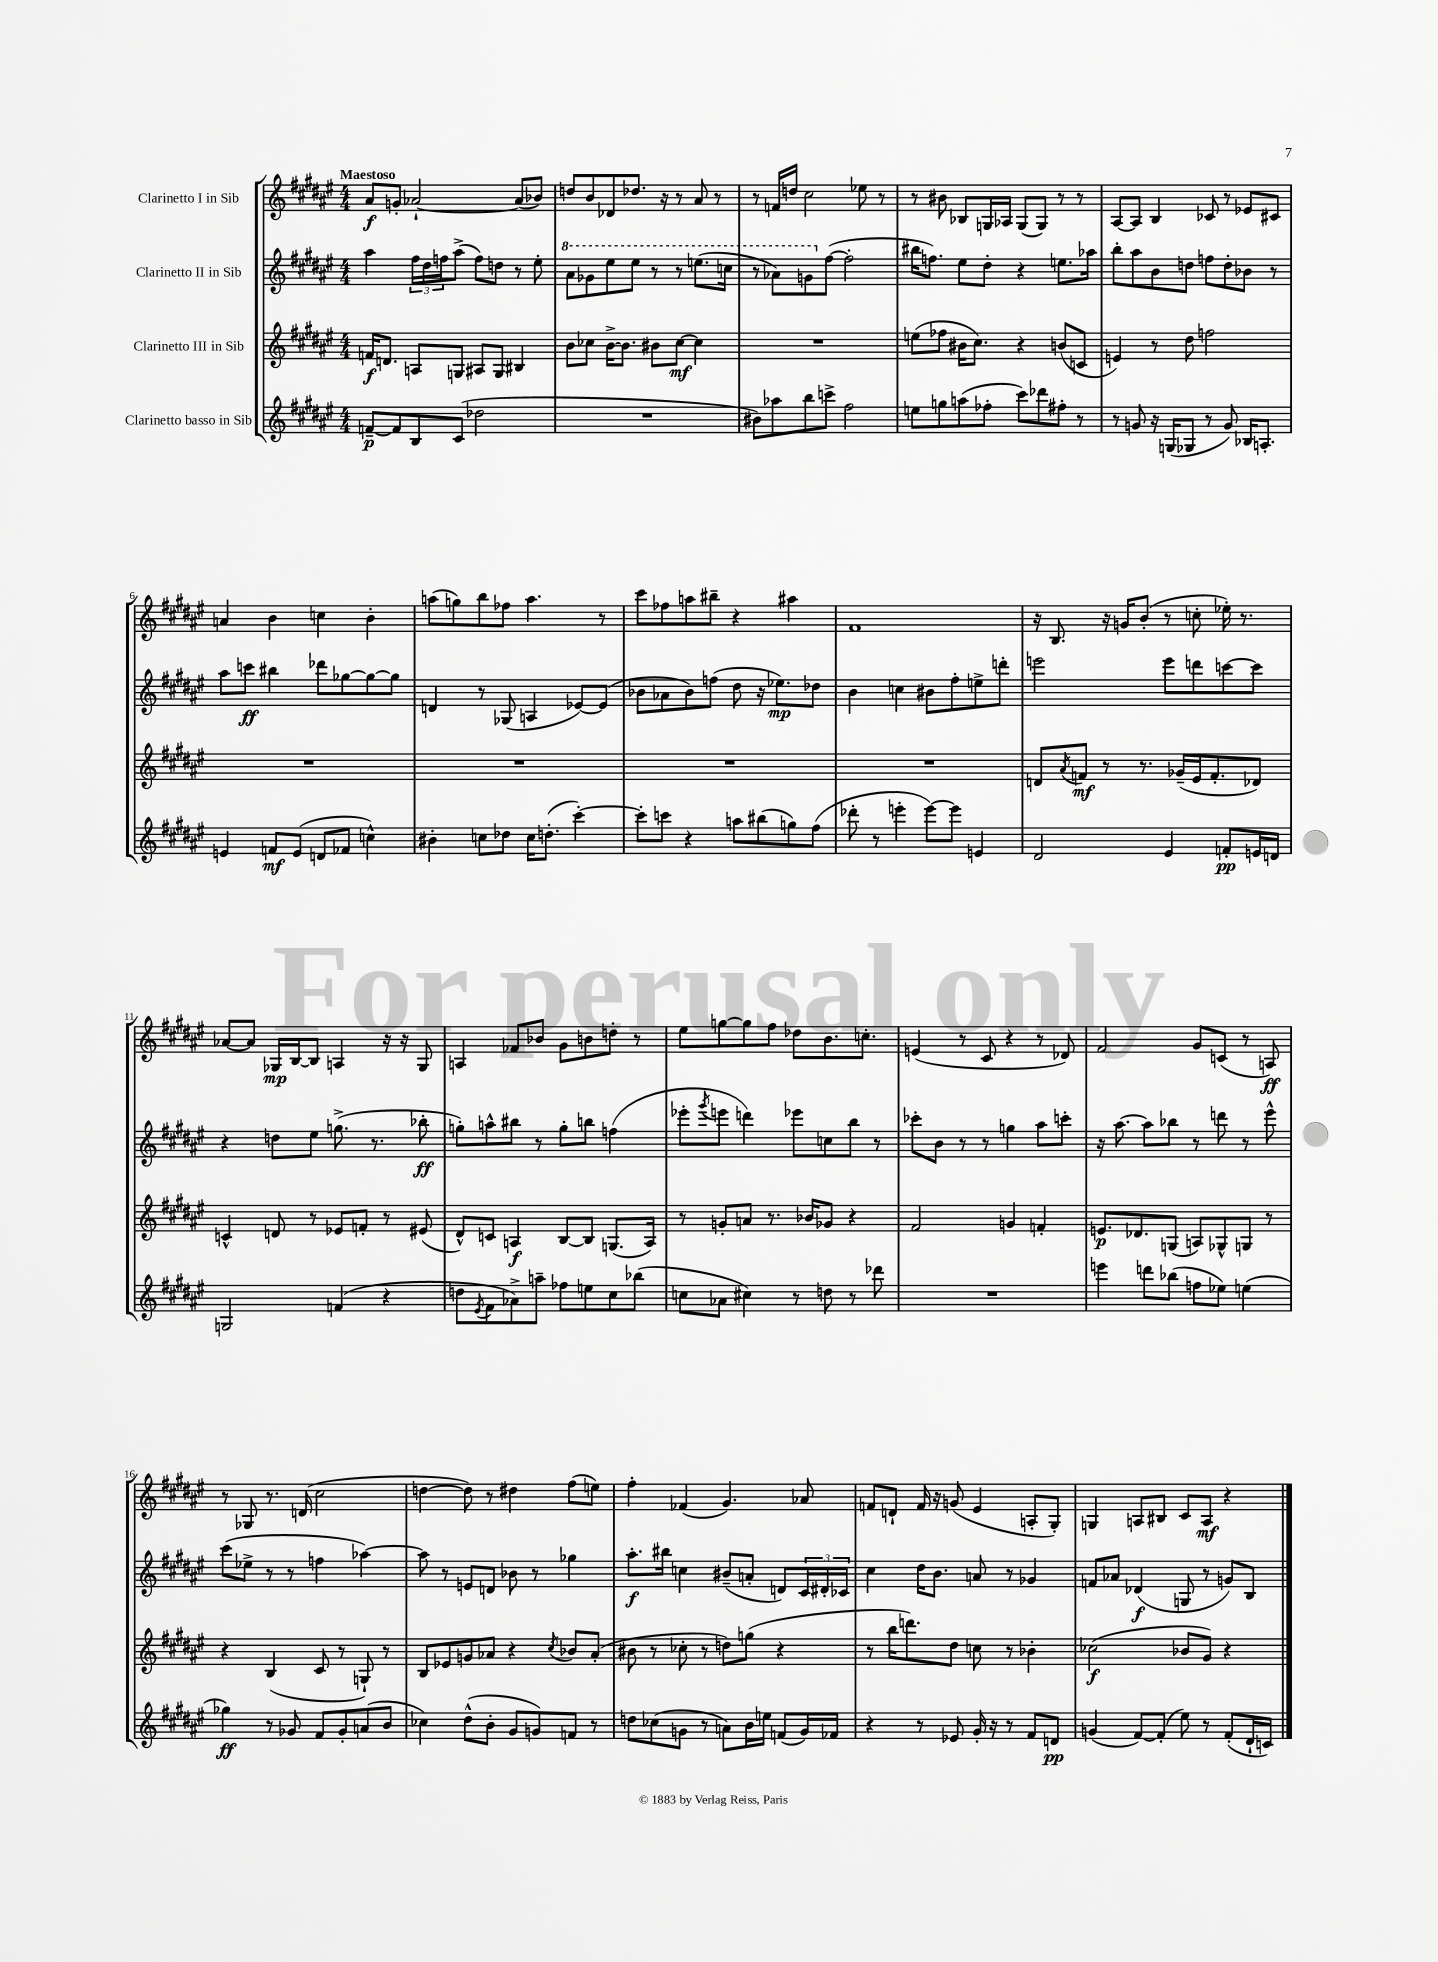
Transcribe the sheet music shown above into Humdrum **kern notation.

**kern	**dynam	**kern	**dynam	**kern	**dynam	**kern	**dynam
*part4	*part4	*part3	*part3	*part2	*part2	*part1	*part1
*staff4	*staff4	*staff3	*staff3	*staff2	*staff2	*staff1	*staff1
*I"Clarinetto basso in Sib	*	*I"Clarinetto III in Sib	*	*I"Clarinetto II in Sib	*	*I"Clarinetto I in Sib	*
*clefG2	*	*clefG2	*	*clefG2	*	*clefG2	*
*k[f#c#g#d#a#e#]	*	*k[f#c#g#d#a#e#]	*	*k[f#c#g#d#a#e#]	*	*k[f#c#g#d#a#e#]	*
*M4/4	*	*M4/4	*	*M4/4	*	*M4/4	*
=1	=1	=1	=1	=1	=1	=1	=1
!	!	!	!	!	!	!LO:TX:a:B:t=Maestoso	!
[8fn~/L	p	16fn/KL	f	4aa#\	.	8a#/L	f
.	.	8.dn/J	.	.	.	.	.
8f/]	.	.	.	.	.	8gn'/J	.
8B/	.	8An/L	.	24ff#\LL	.	[2a-X`/	.
.	.	.	.	24dd#\	.	.	.
.	.	.	.	24ffn\J	.	.	.
(8c#/J	.	8Gn/J	.	(8aa#^\J	.	.	.
2dd-X\	.	8A#X/L	.	8ff\L)	.	.	.
.	.	8G/J	.	8ddn\J	.	.	.
.	.	4B#X/	.	8r	.	(8a-/L]	.
.	.	.	.	8ee#'\	.	8b-X/J)	.
=2	=2	=2	=2	=2	=2	=2	=2
*	*	*	*	*8va	*	*	*
1r	.	8b\L	.	8aa#\L	.	8ddn/L	.
.	.	8cc-X\J	.	8gg-X\	.	8b/	.
.	.	[16b^\KL	.	8eee#\	.	8d-X/	.
.	.	8.b\J]	.	.	.	.	.
.	.	.	.	8eee#\J	.	8.dd-X/J	.
.	.	8b#X\L	.	8r	.	.	.
.	.	.	.	.	.	16r	.
.	.	[8cc-\J	mf	8r	.	8r	.
.	.	4cc-\]	.	(8.eeen\L	.	8a#/	.
.	.	.	.	.	.	8r	.
.	.	.	.	16cccn\Jk	.	.	.
=3	=3	=3	=3	=3	=3	=3	=3
8b#X\L)	.	1r	.	8r	.	8r	.
8aa-X\	.	.	.	8aa-X\L)	.	16fn/LL	.
.	.	.	.	.	.	16ddn/JJ	.
8bb\	.	.	.	8ggn\	.	2cc#\	.
*	*	*	*	*X8va	*	*	*
8cccn^\J	.	.	.	([8ff#\J	.	.	.
2ff#\	.	.	.	2ff#'\]	.	.	.
.	.	.	.	.	.	8ee-X\	.
.	.	.	.	.	.	8r	.
=4	=4	=4	=4	=4	=4	=4	=4
8een\L	.	(8een\L	.	16bb#X\KL	.	8r	.
.	.	.	.	8.ffn\J)	.	.	.
8ggn\	.	8ff-X\J	.	.	.	8b#X\	.
(8aan\	.	16b#X\KL	.	8ee#\L	.	8B-X/L	.
.	.	8.cc#\J)	.	.	.	.	.
8ff-X'\J	.	.	.	8dd#'\J	.	16Gn/L	.
.	.	.	.	.	.	16A-X/JJ	.
8ccc#\L)	.	4r	.	4r	.	(8G/L	.
8ddd-X\	.	.	.	.	.	8G/J)	.
8ff#X'\J	.	(8bn/L	.	8.een\L	.	8r	.
8r	.	8cn/J	.	.	.	8r	.
.	.	.	.	16aa-X\Jk	.	.	.
=5	=5	=5	=5	=5	=5	=5	=5
8r	.	4en/)	.	8bb'\L	.	[8A#/L	.
8gn/	.	.	.	8aa#\	.	8A#/J]	.
16r	.	8r	.	8b\	.	4B/	.
(16Gn/KL	.	.	.	.	.	.	.
8G-X/J	.	8dd#\	.	8ddn\J	.	.	.
8r	.	2ffn\	.	8ffn\L	.	8c-X/	.
8g/)	.	.	.	8dd'\	.	8r	.
16B-X/KL	.	.	.	8b-X\J	.	8e-X/L	.
8.An'/J	.	.	.	.	.	.	.
.	.	.	.	8r	.	8c#X/J	.
!!LO:LB:g=z
=6	=6	=6	=6	=6	=6	=6	=6
4en/	.	1r	.	8aa#\L	.	4an/	.
.	.	.	.	8cccn\J	ff	.	.
8fn/L	mf	.	.	4bb#X\	.	4b\	.
(8e/J	.	.	.	.	.	.	.
8dn/L	.	.	.	8ddd-X\L	.	4ccn\	.
8f-X/J	.	.	.	[8gg-X\	.	.	.
4ccn^^\)	.	.	.	8gg-\_	.	4b'\	.
.	.	.	.	8gg-\J]	.	.	.
=7	=7	=7	=7	=7	=7	=7	=7
4b#X'\	.	1r	.	4dn/	.	(8aan\L	.
.	.	.	.	.	.	8ggn\)	.
8ccn\L	.	.	.	8r	.	8bb\	.
8dd-X\J	.	.	.	(8G-X/	.	8ff-X\J	.
16cc\KL	.	.	.	4An/	.	4.aa\	.
(8.ddn'\J	.	.	.	.	.	.	.
[4ccc#'\)	.	.	.	[8e-X/L)	.	.	.
.	.	.	.	(8e-/J]	.	8r	.
=8	=8	=8	=8	=8	=8	=8	=8
8ccc#'\L]	.	1r	.	8b-X\L	.	8ccc#\L	.
8cccn\J	.	.	.	8a-X\	.	8ff-X\	.
4r	.	.	.	8b-\)	.	8aan\	.
.	.	.	.	(8ffn\J	.	8bb#X~\J	.
8aan\L	.	.	.	8dd#\	.	4r	.
(8bb#X\	.	.	.	16r	.	.	.
.	.	.	.	8.ee-X\L)	mp	.	.
8ggn\)	.	.	.	.	.	4aa#X\	.
(8ff#\J	.	.	.	8dd-X\J	.	.	.
=9	=9	=9	=9	=9	=9	=9	=9
8ddd-X'\	.	1r	.	4b\	.	1f#	.
8r	.	.	.	.	.	.	.
4eeen'\	.	.	.	4ccn\	.	.	.
[8eee\L)	.	.	.	8b#X\L	.	.	.
8eee\J]	.	.	.	8ff#'\	.	.	.
4en/	.	.	.	8een^\	.	.	.
.	.	.	.	8dddn'\J	.	.	.
=10	=10	=10	=10	=10	=10	=10	=10
2d#/	.	8dn/L	.	2eeen\	.	16r	.
.	.	.	.	.	.	8.B/	.
.	.	8qa#/	.	.	.	.	.
.	.	8fn/J	mf	.	.	.	.
.	.	8r	.	.	.	16r	.
.	.	.	.	.	.	16gn/KL	.
.	.	8.r	.	.	.	(8b'/J	.
4e#/	.	.	.	8eee\L	.	8r	.
.	.	(16g-X~/LL	.	.	.	.	.
.	.	16e#/J	.	8dddn\	.	8ccn'\	.
.	.	8.f'/	.	.	.	.	.
8fn'/L	pp	.	.	[8cccn\	.	16ee-X'\)	.
.	.	.	.	.	.	8.r	.
16en/L	.	8d-X/J)	.	8ccc\J]	.	.	.
16dn/JJ	.	.	.	.	.	.	.
!!LO:LB:g=z
=11	=11	=11	=11	=11	=11	=11	=11
2Gn/	.	4cn^^/	.	4r	.	[8a-X/L	.
.	.	.	.	.	.	8a-/J]	.
.	.	8dn/	.	8ddn\L	.	16G-X/LL	mp
.	.	.	.	.	.	[16B/J	.
.	.	8r	.	8ee#\J	.	8B/J]	.
(4fn/	.	8e-X/L	.	(8.ggn^\	.	4An/	.
.	.	8fn'/J	.	.	.	.	.
.	.	.	.	8.r	.	.	.
4r	.	8r	.	.	.	16r	.
.	.	.	.	.	.	16r	.
.	.	(8e#X/	.	8bb-X'\	ff	8G-/	.
=12	=12	=12	=12	=12	=12	=12	=12
8ddn\L	.	8d#^^/L)	.	8ggn'\L)	.	4An/	.
8qe#/	.	.	.	.	.	.	.
8f#\	.	8cn/J	.	8aan^^\	.	.	.
8a-X^\)	.	4An/	f	8bb#X\J	.	8f-X/L	.
8aan~\J	.	.	.	8r	.	8b-X/J	.
8ff-X\L	.	[8B/L	.	8gg'\L	.	8g#\L	.
8een\	.	8B/J]	.	8bbn\J	.	8bn\	.
8cc#\	.	(8.Gn/L	.	(4ffn\	.	8ddn'\J	.
(8bb-X\J	.	.	.	.	.	8r	.
.	.	16A/Jk)	.	.	.	.	.
=13	=13	=13	=13	=13	=13	=13	=13
8ccn\L	.	8r	.	8eee-X'\L	.	8ee#\L	.
.	.	.	.	8qggg#/	.	.	.
8a-X\J	.	8gn'/L	.	8eeen\J	.	[8ggn\	.
4cc#X\)	.	8an/J	.	4dddn\)	.	8gg\]	.
.	.	8.r	.	.	.	8ff#\J	.
8r	.	.	.	8eee-X\L	.	8dd-X\L	.
.	.	16b-X/KL	.	.	.	.	.
8ddn\	.	8g-X/J	.	8ccn\	.	8.b\	.
8r	.	4r	.	8bb\J	.	.	.
.	.	.	.	.	.	8.ccn'\J	.
8ddd-X\	.	.	.	8r	.	.	.
=14	=14	=14	=14	=14	=14	=14	=14
1r	.	2f#/	.	8ccc-X'\L	.	(4en/	.
.	.	.	.	8b\J	.	.	.
.	.	.	.	8r	.	8r	.
.	.	.	.	8r	.	8c#/	.
.	.	4gn/	.	4ggn\	.	4r	.
.	.	4fn'/	.	8aa#\L	.	8r	.
.	.	.	.	8cccn'\J	.	8d-X/)	.
=15	=15	=15	=15	=15	=15	=15	=15
4eeen\	.	8.en/L	p	16r	.	2f#/	.
.	.	.	.	[8.aa#\	.	.	.
.	.	8.d-X/	.	.	.	.	.
8dddn\L	.	.	.	8aa#\L]	.	.	.
(8bb-X\J	.	(8Gn/J	.	8bb-X\J	.	.	.
8ffn\L	.	8An/L)	.	8r	.	8g#/L	.
8ee-X\J)	.	8G-X^^/	.	8dddn\	.	(8cn/J	.
(4een\	.	8Gn/J	.	8r	.	8r	.
.	.	8r	.	8eee#^^\	.	8An/)	ff
!!LO:LB:g=z
=16	=16	=16	=16	=16	=16	=16	=16
4gg-X\)	ff	4r	.	(8ccc#\L	.	8r	.
.	.	.	.	8ee-X^\J	.	8G-X/	.
8r	.	(4B/	.	8r	.	8.r	.
8g-X/	.	.	.	8r	.	.	.
.	.	.	.	.	.	(16dn/	.
8f#/L	.	8c#/	.	4ffn\	.	2cc#\	.
8g-'/	.	8r	.	.	.	.	.
(8an/	.	8Gn`/)	.	[4aa-X\)	.	.	.
8b/J	.	8r	.	.	.	.	.
=17	=17	=17	=17	=17	=17	=17	=17
4cc-X\)	.	8B/L	.	8aa-\]	.	[4ddn\	.
.	.	8e-X/	.	8r	.	.	.
(8dd#^^\L	.	8gn/	.	8en/L	.	8dd\])	.
8b'\J	.	8a-X/J	.	8dn/J	.	8r	.
8g#/L	.	4r	.	8b-X\	.	4dd#X\	.
8gn/)	.	.	.	8r	.	.	.
.	.	8qcc#/	.	.	.	.	.
8fn/J	.	8b-X/L	.	4gg-X\	.	(8ff#\L	.
8r	.	(8a-'/J	.	.	.	8een\J)	.
=18	=18	=18	=18	=18	=18	=18	=18
8ddn\L	.	8b#X\	.	8.aa#'\L	f	4ff#'\	.
(8cc-X\	.	8r	.	.	.	.	.
.	.	.	.	16bb#X\Jk	.	.	.
8gn\J	.	8cc-X'\	.	4ccn\	.	(4f-X/	.
8r	.	8r	.	.	.	.	.
8an\L)	.	8ddn\L)	.	(8b#X~/L	.	4.g#/)	.
16b\L	.	(8ggn\J	.	8an'/J	.	.	.
16een\JJ	.	.	.	.	.	.	.
(8fn/L	.	4r	.	8dn/L)	.	.	.
16g/L)	.	.	.	24c#/L	.	8a-X/	.
.	.	.	.	24d#X'/	.	.	.
16f-X/JJ	.	.	.	.	.	.	.
.	.	.	.	24c-X/JJ	.	.	.
=19	=19	=19	=19	=19	=19	=19	=19
4r	.	8r	.	4cc#\	.	8fn/L	.
.	.	16bb\KL	.	.	.	8dn`/J	.
.	.	8.dddn\)	.	.	.	.	.
8r	.	.	.	16dd#\KL	.	16f/	.
.	.	.	.	8.b\J	.	16r	.
8e-X/	.	8dd#\J	.	.	.	(8gn/	.
16g#'/	.	8ccn\	.	8an/	.	4e#/	.
16r	.	.	.	.	.	.	.
8r	.	8r	.	8r	.	.	.
8f#/L	.	4b-X'\	.	4g-X/	.	8An'/L	.
8dn/J	pp	.	.	.	.	8G#'/J)	.
=20	=20	=20	=20	=20	=20	=20	=20
(4gn/	.	(2cc-X\	f	8fn/L	.	4Gn/	.
.	.	.	.	8a-X/J	.	.	.
[8f#/L)	.	.	.	(4d-X/	f	8An/L	.
(8f#'/J]	.	.	.	.	.	8B#X/J	.
8ee#\)	.	8b-X/L	.	8Gn/	.	8c#/L	.
8r	.	8g#/J)	.	8r	.	8A/J	mf
(8f#'/L	.	4r	.	8gn/L)	.	4r	.
16d#`/L	.	.	.	8B/J	.	.	.
16cn/JJ)	.	.	.	.	.	.	.
==	==	==	==	==	==	==	==
*-	*-	*-	*-	*-	*-	*-	*-
